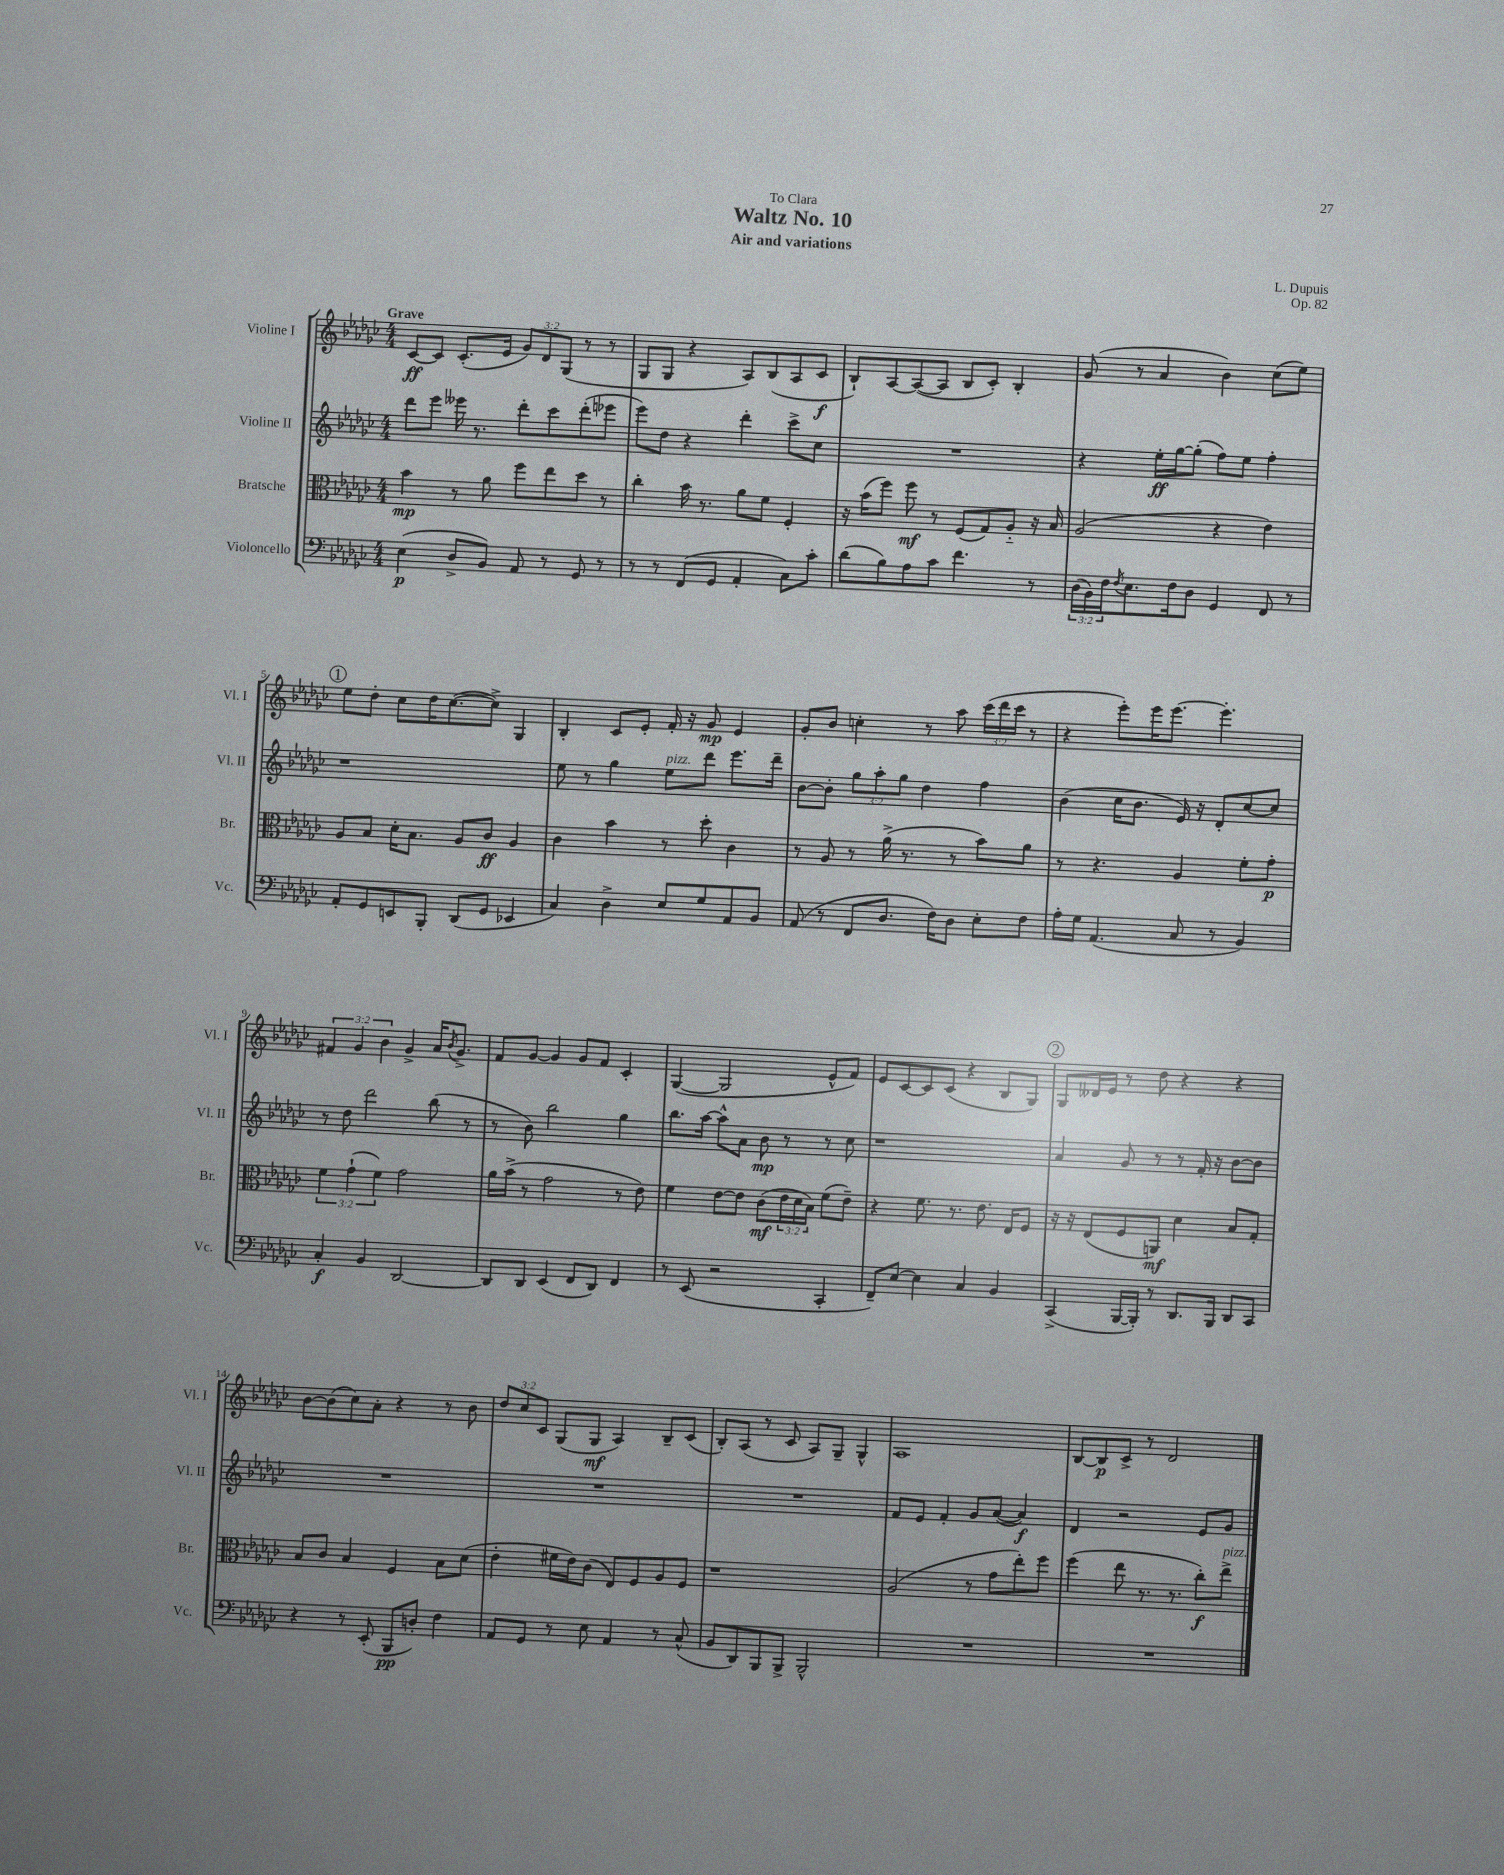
\header { title = "Waltz No. 10" composer = "L. Dupuis" subtitle = "Air and variations" dedication = "To Clara" opus = "Op. 82" }
<<
\new StaffGroup <<
\new Staff = "s0" \with { instrumentName = "Violine I" shortInstrumentName = "Vl. I" } {
    \clef treble \key ges \major \numericTimeSignature \time 4/4 \override Staff.TupletNumber.text = #tuplet-number::calc-fraction-text \tempo "Grave"
    ces'8~\ff ces'8 ces'8.-.( ees'16 \tuplet 3/2 { ges'8) des'8 ges8( } r8 r8 |
    ges8 ges8 r4 aes8) bes8( aes8 ces'8\f |
    bes8-!) aes8~ aes8~( aes8 bes8 ces'8-.) bes4-. |
    ges'8( r8 aes'4 bes'4) ces''8( ees''8) |
    \mark \markup { \circle "1" } ees''8 des''8-. ces''8 des''16 ces''8.~( ces''8->) ges4 |
    bes4-. ces'8 ees'8-. f'16-. r16 ges'8\mp ees'4 |
    ges'8-. bes'8 c''4-. r8 aes''8 \tuplet 3/2 { ces'''16( des'''16 ces'''16 } r8 |
    r4 ees'''8-.) ees'''16 ees'''8.~ ees'''4.-. |
    \tuplet 3/2 { fis'4 ges'4 bes'4 } ges'4-> aes'16 \acciaccatura { bes'8 } ges'8.-> |
    f'8 ges'8~ ges'4 ges'8 f'8 ces'4-. |
    ges4~( ges2 ees'8-^ f'8) |
    ees'8 ces'8~ ces'8 ces'8( r4 bes8 ges8) |
    \mark \markup { \circle "2" } ges8 deses'16 ees'16 r8 des''8 r4 r4 |
    bes'8~ bes'8( ces''8) aes'8-. r4 r8 bes'8 |
    \tuplet 3/2 { des''8 ces''8 ces'8 } ges8( ges8\mf aes4) bes8-- ces'8( |
    bes8-.) aes8( r8 ces'8 aes8) ges8-- ges4-^ |
    aes1 |
    bes8~ bes8\p ces'8-> r8 des'2 \bar "|." |
}
\new Staff = "s1" \with { instrumentName = "Violine II" shortInstrumentName = "Vl. II" } {
    \clef treble \key ges \major \numericTimeSignature \time 4/4 \override Staff.TupletNumber.text = #tuplet-number::calc-fraction-text
    des'''8 ees'''8 eeses'''16 r8. des'''8-. ces'''8 des'''8-.( ees'''8 |
    ees'''8) des''8 r4 des'''4-. ces'''8-> ces''8 |
    R1 |
    r4 ees''16-.\ff ges''16~ ges''8-.( f''8) ees''8 f''4-. |
    \mark \markup { \circle "1" } r1 |
    ees''8 r8 ges''4 ees''8^\markup { \italic "pizz." } des'''8 ees'''8. des'''16-- |
    bes'8~ bes'8-. \tuplet 3/2 { ges''8 aes''8-. ges''8 } des''4 f''4 |
    bes'4( ces''16 bes'8. ees'16) r16 des'8-. ces''8~ ces''8 |
    r8 des''8 des'''2 bes''8( r8 |
    r8 bes'8) bes''2 ges''4 |
    bes''8. aes''16~ aes''8-^ aes'8 bes'8\mp r8 r8 ces''8 |
    r1 |
    \mark \markup { \circle "2" } aes'4 ges'8 r8 r8 f'16-. r16 bes'8~ bes'8 |
    R1 |
    R1 |
    R1 |
    f'8 ees'8 f'4-. ges'8 aes'8~( aes'4\f) |
    des'4 r2 ees'8 ges'8 \bar "|." |
}
\new Staff = "s2" \with { instrumentName = "Bratsche" shortInstrumentName = "Br." } {
    \clef alto \key ges \major \numericTimeSignature \time 4/4 \override Staff.TupletNumber.text = #tuplet-number::calc-fraction-text
    bes'4\mp r8 aes'8 f''8 ees''8 des''8 r8 |
    ces''4-. bes'16 r8. aes'8 f'8 f4-. |
    r16 bes'16( f''8) f''8\mf r8 f8( ges8) aes8-_ r16 bes16 |
    aes2( r4 ees'4) |
    \mark \markup { \circle "1" } aes8 bes8 des'16-. bes8. aes8 ces'8\ff aes4 |
    ces'4 bes'4 r8 des''8-. ces'4 |
    r8 aes8 r8 aes'16->( r8. r8 bes'8) aes'8 |
    r8 r4. aes4 f'8-. ges'8-.\p |
    \tuplet 3/2 { f'4 ges'4-!( f'4) } ges'2 |
    aes'16 bes'16->( r8 ges'2 r8 ees'8) |
    f'4 ees'8~ ees'8 ces'8\mf( \tuplet 3/2 { ees'16 des'16 bes16) } f'8( ees'8--) |
    r4 f'8. r8. ees'8. ees16 f8 |
    \mark \markup { \circle "2" } r16 r16 ees8( f8 a,8\mf) des'4 bes8 ges8-. |
    bes8 ces'8 bes4 f4 bes8 des'8( |
    ees'4-. fis'16 ees'16) ces'8( ees8) f8 aes8 f8 |
    r1 |
    aes2( r8 ges'8 ees''8-.) f''8 |
    f''4( ees''8 r8. r8. ces''8-.\f) ees''8->^\markup { \italic "pizz." } \bar "|." |
}
\new Staff = "s3" \with { instrumentName = "Violoncello" shortInstrumentName = "Vc." } {
    \clef bass \key ges \major \numericTimeSignature \time 4/4 \override Staff.TupletNumber.text = #tuplet-number::calc-fraction-text
    ees4\p( des8-> bes,8) aes,8 r8 ges,8 r8 |
    r8 r8 f,8( ges,8 aes,4-. ces8) ces'8-. |
    des'8( bes8) aes8 ces'8 f'4. r8 |
    \tuplet 3/2 { des16( bes,16) f16 } \acciaccatura { f8 } ees8. f16 des8 ges,4 f,8 r8 |
    \mark \markup { \circle "1" } aes,8-. ges,8 e,8 bes,,8-. des,8( ges,8 ees,4 |
    ces4) des4-> ees8 ges8 aes,8 bes,8 |
    aes,8( r8 f,8 des8. f16) des8 ees8-. f8 |
    aes16-. ges16 aes,4.( ces8 r8 bes,4) |
    ces4-.\f bes,4 des,2~ |
    des,8 des,8 ees,4( f,8 des,8) f,4 |
    r8 ees,8( r2 ces,4-. |
    f,8--) ees8~ ees4 ces4 bes,4 |
    \mark \markup { \circle "2" } ces,4->( bes,,16~ bes,,16-.) r8 des,8. bes,,16 des,8 ces,8 |
    r4 r8 ees,8-.( bes,,8\pp d8-.) f4 |
    aes,8 ges,8 r8 ees8 aes,4 r8 ces8-^( |
    bes,8 des,8) bes,,8 bes,,8-> bes,,2-^ |
    R1 |
    R1 \bar "|." |
}
>>
>>
